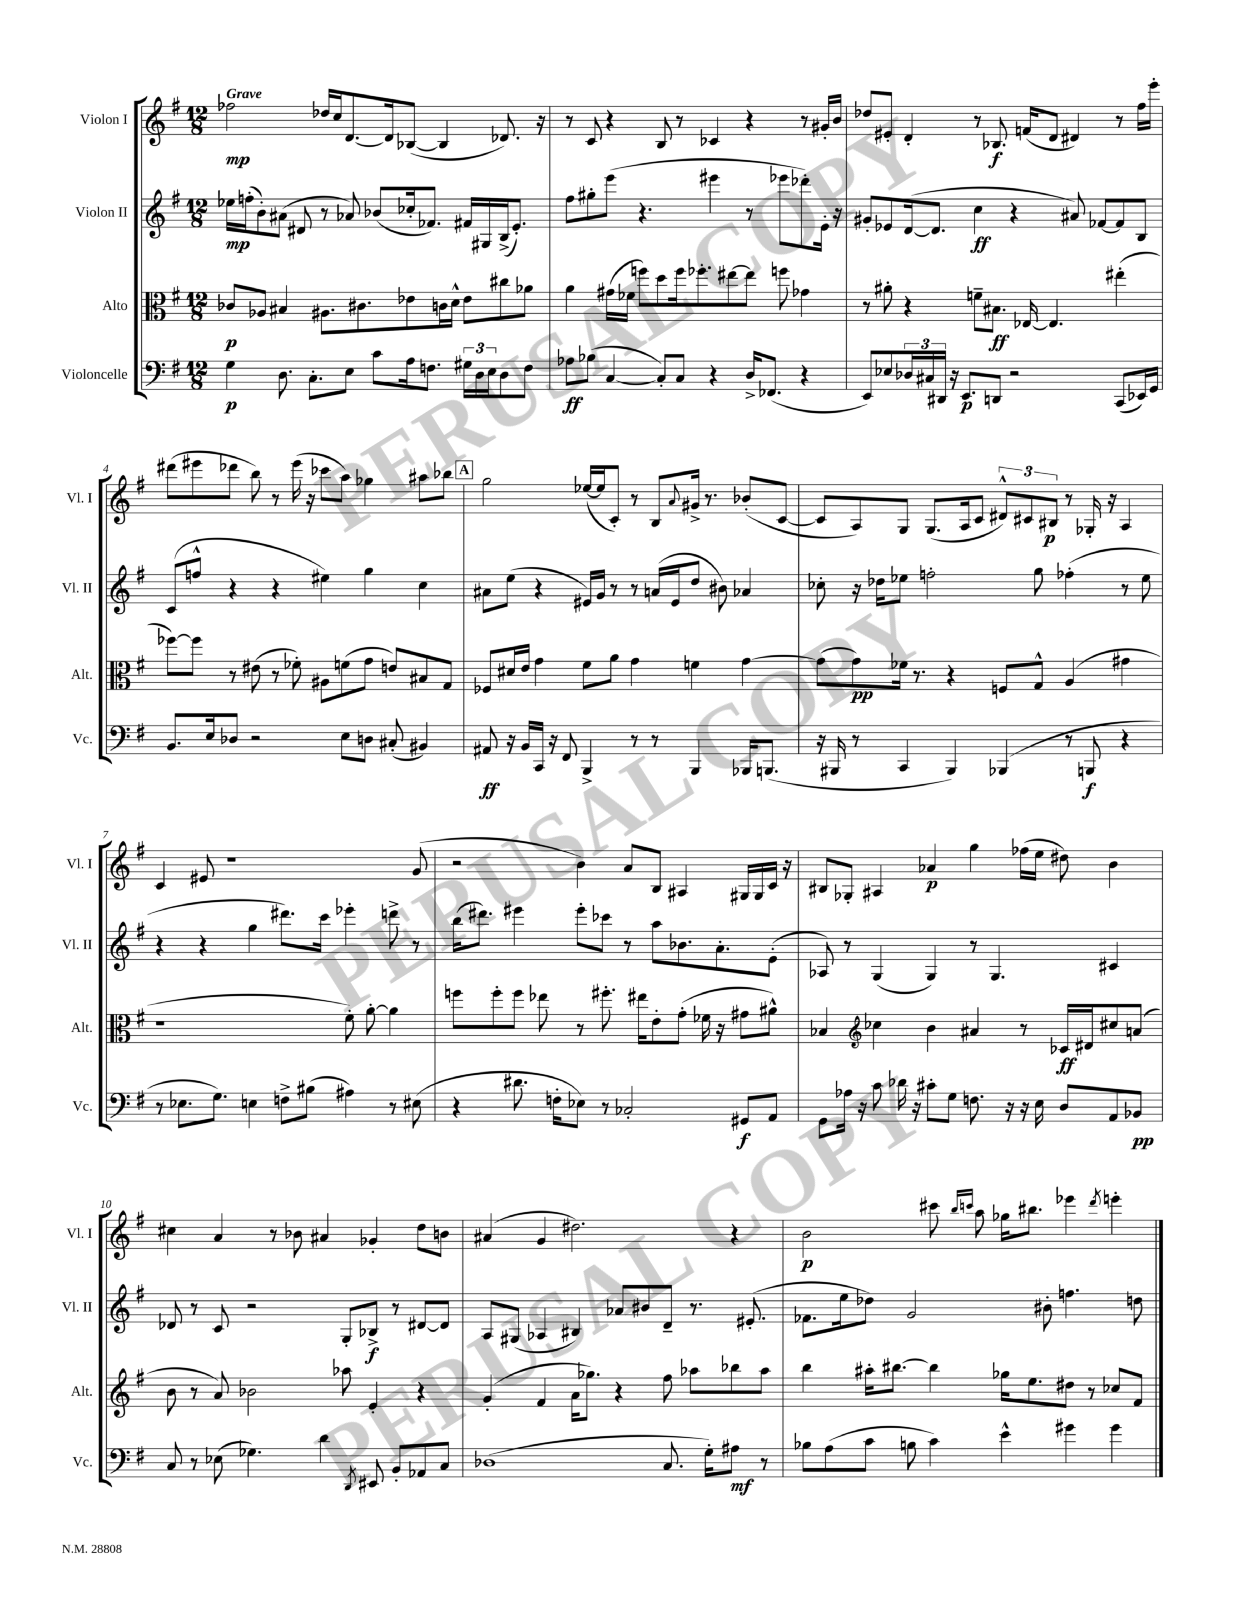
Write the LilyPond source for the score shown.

<<
\new StaffGroup <<
\new Staff = "s0" \with { instrumentName = "Violon I" shortInstrumentName = "Vl. I" } {
    \clef treble \key g \major \numericTimeSignature \time 12/8 \tempo "Grave"
    fes''2\mp des''16 c''16 d'8.~ d'16 bes8~( bes4 des'8.) r16 |
    r8 c'8 r4 b8 r8 ces'4 r4 r8 gis'16-. b'16 |
    des''8 eis'8-. d'4-. r8 bes8.\f f'16( d'8 dis'4) r8 fis''16 e'''16-. |
    dis'''8( eis'''8 des'''8 b''8) r8 eis'''16( r16 ces'''8 a''8) ges''4 ais''8 bes''8 |
    \mark \markup { \box "A" } g''2 ees''16~( ees''16 c'8-.) r8 b8 \appoggiatura { a'8 } gis'16-> r8. bes'8-.( c'8~ |
    c'8 a8) g8 g8.( a16 c'8 \tuplet 3/2 { dis'8-^) cis'8 bis8\p } r8 ges16-. r16 a4 |
    c'4 eis'8 r1 g'8( |
    r2 b'4) a'8 b8 ais4 gis16 gis16 c'16 r16 |
    bis8 ges8-. ais4 aes'4\p g''4 fes''16( e''16 dis''8) b'4 |
    cis''4 a'4 r8 bes'8 ais'4 ges'4-. d''8 b'8 |
    ais'4( g'4 dis''2.) r4 |
    b'2\p cis'''8 \grace { b''16 c'''16 } a''8 ges''16 bis''8. ees'''4 \acciaccatura { d'''8 } e'''4-. \bar "|." |
}
\new Staff = "s1" \with { instrumentName = "Violon II" shortInstrumentName = "Vl. II" } {
    \clef treble \key g \major \numericTimeSignature \time 12/8
    ees''16\mp f''16-.( b'8-.) ais'8( dis'8 r8 aes'8) bes'8( ces''16-. fes'8.) fis'16 gis16 b16->( e'8.-.) |
    fis''8 gis''8-. e'''8( r4. eis'''4 r8 ees'''8 des'''8-.) e'16-. r16 |
    gis'8-. ees'8 d'16~( d'8. c''4\ff r4 ais'8) fes'8~ fes'8 b8 |
    c'8( f''8-^ r4 r4 eis''4) g''4 c''4 |
    \mark \markup { \box "A" } ais'8 e''8( r4 eis'16) g'16 r8 r8 a'16( eis'16 d''8 bis'8) aes'4 |
    ces''8-. r16 des''16 ees''8 f''2-. g''8 fes''4-.( r8 ees''8 |
    r4 r4 g''4 dis'''8.) c'''16 ees'''4-. d'''8-> r8 |
    b''16( dis'''8.) eis'''4 eis'''8-. ces'''8 r8 a''8 bes'8. a'8.-. e'8-.( |
    aes8) r8 g4( g4) r8 g4. cis'4 |
    des'8 r8 c'8 r2 g8-. bes8->\f r8 dis'8~ dis'8 |
    a8 gis8( aes4 bis4) aes'8 bis'8 d'8-- r8. eis'8.-.( |
    fes'8. e''16 des''8) g'2 bis'8-. f''4. d''8 \bar "|." |
}
\new Staff = "s2" \with { instrumentName = "Alto" shortInstrumentName = "Alt." } {
    \clef alto \key g \major \numericTimeSignature \time 12/8
    ces'8\p aes8 bis4 ais8. cis'8. ees'8 c'16 d'16-^ ees'8 cis''8 aes'8 |
    a'4 gis'16( fes'16 f''8) d''8 f''16 fes''8.-. eis''8~ eis''8 f''8 ges'4 |
    r8 ais'8-. r4 f'8-- bis8.\ff ees16~ ees4. eis''4-.( |
    fes''8~) fes''8 r8 eis'8( r8 fes'8-.) ais8 f'8( g'8 e'8) bis8 g8 |
    \mark \markup { \box "A" } fes8 dis'16 e'16 g'4 fis'8 a'8 g'4 f'4 g'4~ |
    g'8( g'8\pp) fes'16 r8. r4 f8 g8-^ a4( gis'4 |
    r1 fis'8-.) a'8~-. a'4 |
    f''8 f''8-. f''8 ees''8 r8 fis''8.-. eis''16 e'8-. g'8-.( fes'16 r16 gis'8 ais'8-^) |
    bes4 \clef treble ces''4 b'4 ais'4 r8 ces'16\ff dis'16 cis''8 a'8( |
    b'8 r8 a'8) bes'2 aes''8 e'4-. r4 |
    g'4-.( fis'4 a'16 ges''8.) r4 fis''8 aes''8 bes''8 aes''8 |
    b''4 ais''16-. bis''8.~ bis''4 ges''16 e''8. dis''8 r8 ces''8 fis'8 \bar "|." |
}
\new Staff = "s3" \with { instrumentName = "Violoncelle" shortInstrumentName = "Vc." } {
    \clef bass \key g \major \numericTimeSignature \time 12/8
    g4\p d8. c8.-. e8 c'8 a16 f8. \tuplet 3/2 { gis16 d16 e16 } d8 f8 |
    aes8\ff bes8( c4~ c8-.) c8 r4 d16-> fes,8.( r4 |
    e,8) ees8 \tuplet 3/2 { des16 cis16 dis,16 } r16 e,8.\p d,8 r2 c,8( ees,16) g,16 |
    b,8. e16 des8 r2 e8 d8 cis8-.( bis,4) |
    \mark \markup { \box "A" } ais,8\ff r16 b,16 c,16 r16 fis,8 b,,4-> r8 r8 b,,4 bes,,16 b,,8.( |
    r16 bis,,16 r8 c,4 bis,,4) bes,,4( r8 b,,8\f r4 |
    r8 ees8. g8.) e4 f8-> bis8( ais4) r8 eis8( |
    r4 dis'8. f16-. ees8) r8 ces2-. gis,8\f a,8 |
    g,8 aes16 r16 c'8 des'16 r16 cis'8-. g8 f8. r16 r16 e16 d8 a,8 bes,8\pp |
    c8 r8 ees8( ges4.) d'4 \acciaccatura { d,8 } eis,8 b,8-. aes,8 c8 |
    des1( c8. g16-.) ais8\mf r8 |
    bes8 a8( c'8 b8 c'4) e'4-^ gis'4 gis'4 \bar "|." |
}
>>
>>
